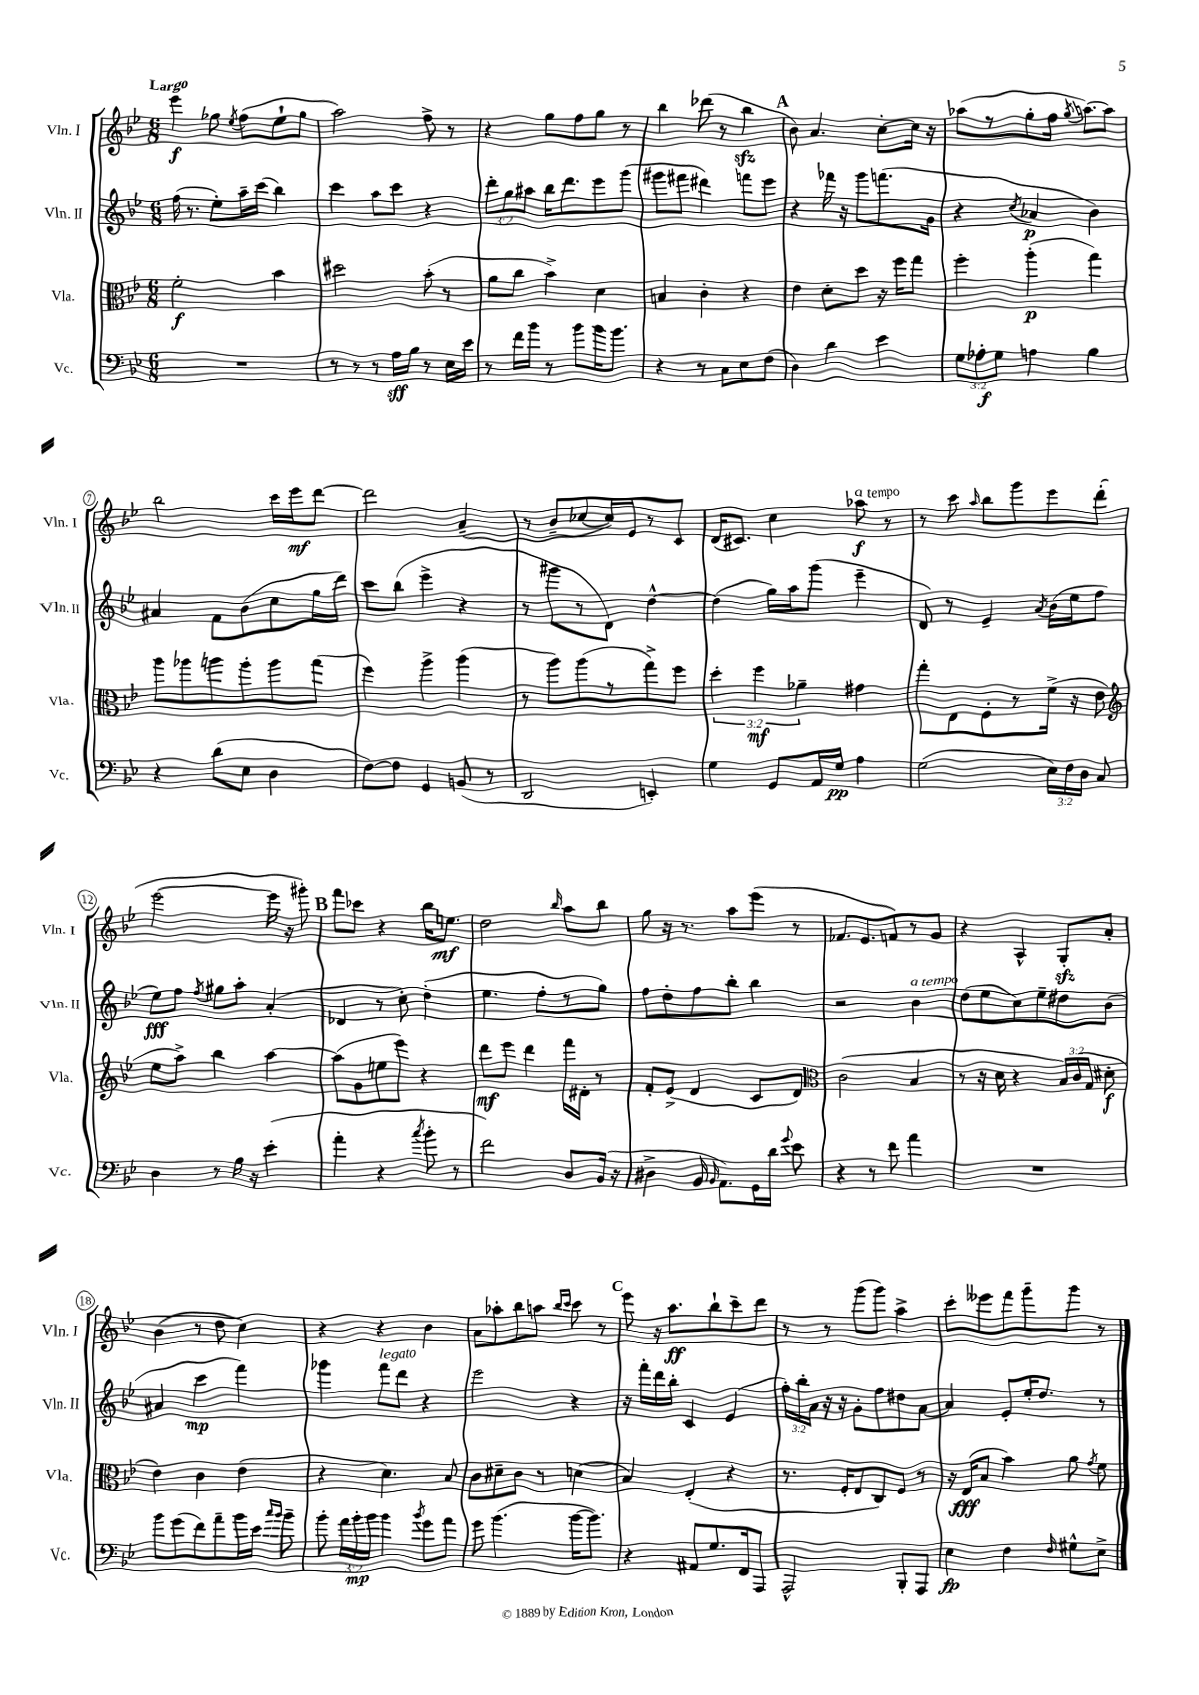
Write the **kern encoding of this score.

**kern	**dynam	**kern	**dynam	**kern	**dynam	**kern	**dynam
*part4	*part4	*part3	*part3	*part2	*part2	*part1	*part1
*staff4	*staff4	*staff3	*staff3	*staff2	*staff2	*staff1	*staff1
*I"Vc.	*	*I"Vla.	*	*I"Vln. II	*	*I"Vln. I	*
*I'Vc.	*	*I'Vla.	*	*I'Vln. II	*	*I'Vln. I	*
*clefF4	*	*clefC3	*	*clefG2	*	*clefG2	*
*k[b-e-]	*	*k[b-e-]	*	*k[b-e-]	*	*k[b-e-]	*
*M6/8	*	*M6/8	*	*M6/8	*	*M6/8	*
=1	=1	=1	=1	=1	=1	=1	=1
!	!	!	!	!	!	!LO:TX:a:B:t=Largo	!
2.r	.	2f'\	f	(16ff\	.	4eee-\	f
.	.	.	.	8.r	.	.	.
.	.	.	.	8ee-'\L)	.	8gg-X\	.
.	.	.	.	.	.	8qee-/	.
.	.	.	.	16aa~\L	.	(8ff\L	.
.	.	.	.	(16ccc\JJ	.	.	.
.	.	4b-\	.	4bb-\)	.	8ee-`\	.
.	.	.	.	.	.	8gg-\J	.
=2	=2	=2	=2	=2	=2	=2	=2
8r	.	2dd#X\	.	4ccc\	.	2aa\)	.
8r	.	.	.	.	.	.	.
8r	.	.	.	8aa\L	.	.	.
16A\LL	sff	.	.	8ccc\J	.	.	.
16B-\JJ	.	.	.	.	.	.	.
8r	.	(8b-'\	.	4r	.	8ff^\	.
16E-\LL	.	8r	.	.	.	8r	.
16e-\JJ	.	.	.	.	.	.	.
=3	=3	=3	=3	=3	=3	=3	=3
8r	.	8a\L	.	12ddd'\L	.	4r	.
.	.	.	.	12gg\	.	.	.
16f\LL	.	8cc\J	.	.	.	.	.
.	.	.	.	12aa#X\J	.	.	.
16b-\JJ	.	.	.	.	.	.	.
8r	.	4b-^\)	.	16bb-\KL	.	8gg\L	.
.	.	.	.	8.ddd\	.	.	.
8b-\L	.	.	.	.	.	8ff\	.
16b-\K	.	4d\	.	8eee-\	.	8gg\J	.
8.b-\J	.	.	.	.	.	.	.
.	.	.	.	(8ggg\J	.	8r	.
=4	=4	=4	=4	=4	=4	=4	=4
4r	.	4Bn/	.	8ggg#X\L	.	4bb-\	.
.	.	.	.	8fff#X\J	.	.	.
8r	.	4c'\	.	4ddd#X\)	.	(8ddd-X\	.
8C\L	.	.	.	.	.	8r	.
8E-\	.	4r	.	8fffn\L	.	4bb-zz\	.
(8F\J	.	.	.	8eee-\J	.	.	.
!!LO:REH:place=s1:t=A
=5	=5	=5	=5	=5	=5	=5	=5
4D\)	.	4e-\	.	4r	.	8b-\)	.
.	.	.	.	.	.	4.a/	.
4d\	.	8d'\L	.	16fff-X\	.	.	.
.	.	.	.	16r	.	.	.
.	.	8dd\J	.	8ggg\L	.	.	.
4e-\	.	16r	.	(8.fffn\	.	[8cc'\L	.
.	.	16ff\KL	.	.	.	.	.
.	.	8gg\J	.	.	.	16cc\Jk]	.
.	.	.	.	16g\Jk	.	16r	.
=6	=6	=6	=6	=6	=6	=6	=6
12G\L	.	4ff'\	.	4r	.	(8aa-X\L	.
12A-X'\	f	.	.	.	.	.	.
.	.	.	.	.	.	8r	.
12G\J	.	.	.	.	.	.	.
.	.	.	.	8qcc/	.	.	.
4An\	.	(4aa'\	p	4a-X/	p	8gg'\	.
.	.	.	.	.	.	16ff\Jk	.
.	.	.	.	.	.	8qgg/	.
.	.	.	.	.	.	[8.aan\L)	.
4B-\	.	4gg\)	.	4b-\)	.	.	.
.	.	.	.	.	.	8aa\J]	.
!!LO:LB:g=z
=7	=7	=7	=7	=7	=7	=7	=7
4r	.	8aa\L	.	4a#X/	.	2bb-\	.
.	.	8aa-X\	.	.	.	.	.
(8d\L	.	8aan\	.	8f\L	.	.	.
8E-\J	.	8aa'\	.	(8b-\	.	.	.
4D\	.	8aa\	.	8cc\	.	16ccc\LL	.
.	.	.	.	.	.	16eee-\J	mf
.	.	(8gg\J	.	16gg\L	.	[8ddd\J	.
.	.	.	.	16ddd\JJ)	.	.	.
=8	=8	=8	=8	=8	=8	=8	=8
[8F\L)	.	4ff\)	.	8ccc\L	.	2ddd\]	.
8F\J]	.	.	.	(8bb-\J	.	.	.
4GG/	.	4aa^\	.	4eee-^\	.	.	.
(8BBn/	.	(4aa\	.	4r	.	(4a~/	.
8r	.	.	.	.	.	.	.
=9	=9	=9	=9	=9	=9	=9	=9
2DD/	.	8r	.	8r	.	8r	.
.	.	8aa\L)	.	8ggg#X\L	.	8b-~/L	.
.	.	(8aa\	.	8r	.	[8cc-X/	.
.	.	8r	.	8d\J)	.	16cc-/L])	.
.	.	.	.	.	.	16e-/J	.
4EEn'/)	.	8gg^\)	.	[4dd^^\	.	8r	.
.	.	8ff\J	.	.	.	8c/J	.
=10	=10	=10	=10	=10	=10	=10	=10
4G\	.	6dd'\	.	(4dd\]	.	(16d/KL	.
.	.	.	.	.	.	8.c#X/J)	.
.	.	6ff\	mf	.	.	.	.
8GG/L	.	.	.	16gg\LL)	.	4cc\	.
.	.	.	.	16aa\J	.	.	.
.	.	6a-X~\	.	.	.	.	.
16AA/L	.	.	.	(8ggg\J	.	.	.
16G/JJ	pp	.	.	.	.	.	.
!	!	!	!	!	!	!LO:TX:a:i:t=a tempo	!
4A\	.	4g#X\	.	4eee-~\	.	8aa-X\	f
.	.	.	.	.	.	8r	.
=11	=11	=11	=11	=11	=11	=11	=11
(2G\	.	8gg'\L	.	8d/)	.	8r	.
.	.	8E-\	.	8r	.	8ccc\	.
.	.	.	.	.	.	16qqaa/	.
.	.	8F'\	.	4e-~/	.	8bb-\L	.
.	.	8r	.	.	.	8ggg\	.
.	.	.	.	8qa/	.	.	.
24E-\LL)	.	(16f^\Jk	.	(16b-\LL	.	8eee-\	.
24F\	.	.	.	.	.	.	.
.	.	16r	.	16ee-\J	.	.	.
24D\JJ	.	.	.	.	.	.	.
8C/	.	8e-\	.	8ff\J	.	(8ddd'\J	.
!!LO:LB:g=z
=12	=12	=12	=12	=12	=12	=12	=12
*	*	*clefG2	*	*	*	*	*
4D\	.	8ee-\L	.	8ee-\L)	fff	[2eee-\	.
.	.	8aa^\J)	.	8ff\J	.	.	.
.	.	.	.	8qff/	.	.	.
8r	.	4bb-\	.	8gg#X\L	.	.	.
16B-\	.	.	.	8aa'\J	.	.	.
16r	.	.	.	.	.	.	.
(4e-'\	.	[4aa\	.	(4a'/	.	16eee-\]	.
.	.	.	.	.	.	16r	.
.	.	.	.	.	.	8ggg#X'\)	.
!!LO:REH:place=s1:t=B
=13	=13	=13	=13	=13	=13	=13	=13
4a'\	.	(8aa\L]	.	4d-X/	.	8fff\L	.
.	.	8g\	.	.	.	8ccc-X\J	.
4r	.	8een\	.	8r	.	4r	.
.	.	8eee-\J)	.	8cc'\)	.	.	.
8qcc/	.	.	.	.	.	.	.
8b-'\	.	4r	.	(4dd'\	.	16bb-\KL	.
.	.	.	.	.	.	8.een\J	mf
8r	.	.	.	.	.	.	.
=14	=14	=14	=14	=14	=14	=14	=14
2f\)	.	8ddd\L	mf	4.ee-\	.	2dd\	.
.	.	8eee-\J	.	.	.	.	.
.	.	4ddd\	.	.	.	.	.
.	.	.	.	8ff'\L	.	.	.
.	.	.	.	.	.	16qqbb-/	.
8D/L	.	16fff\LL	.	8r	.	8aa\L	.
.	.	16d#X'\JJ	.	.	.	.	.
(16BB-/Jk	.	8r	.	8gg\J)	.	8bb-\J	.
16r	.	.	.	.	.	.	.
=15	=15	=15	=15	=15	=15	=15	=15
4D#X^\	.	8f'/L	.	8ff\L	.	8gg\	.
.	.	(8e-^/J	.	8dd'\	.	16r	.
.	.	.	.	.	.	8.r	.
16BB-/	.	4d/	.	8ff\	.	.	.
16qqBB-/	.	.	.	.	.	.	.
8.AA\L)	.	.	.	.	.	.	.
.	.	.	.	8bb-'\J	.	8aa\L	.
16GG\L	.	8c/L	.	4bb-\	.	(8eee-\J	.
16d\JJ	.	.	.	.	.	.	.
8qqg/	.	.	.	.	.	.	.
8e-\	.	8d/J)	.	.	.	8r	.
=16	=16	=16	=16	=16	=16	=16	=16
*	*	*clefC3	*	*	*	*	*
4r	.	(2c\	.	2r	.	8.f-X/L	.
.	.	.	.	.	.	8.e-/	.
8r	.	.	.	.	.	.	.
8f\	.	.	.	.	.	8fn/)	.
!	!	!	!	!LO:TX:a:i:t=a tempo	!	!	!
4a\	.	4B-/	.	4b-\	.	8r	.
.	.	.	.	.	.	8g/J	.
=17	=17	=17	=17	=17	=17	=17	=17
2.r	.	8r	.	(8dd\L	.	4r	.
.	.	16r	.	8ee-\	.	.	.
.	.	16d\	.	.	.	.	.
.	.	4r	.	8cc\)	.	4A^^/	.
.	.	.	.	8ee-~\	.	.	.
.	.	24B-/LL)	.	8dd#X\	.	8Gzz'/L	.
.	.	(24c/	.	.	.	.	.
.	.	24G/JJ	.	.	.	.	.
.	.	8d#X'\	f	(8b-\J	.	8a'/J	.
!!LO:LB:g=z
=18	=18	=18	=18	=18	=18	=18	=18
8b-\L	.	4e-\)	.	4a#X/	.	(4b-\	.
(8g\	.	.	.	.	.	.	.
8f\)	.	4c\	.	4ccc\	mp	8r	.
8a~\	.	.	.	.	.	8dd\	.
16b-\L	.	(4e-\	.	4fff\)	.	4cc\)	.
16e-\JJ	.	.	.	.	.	.	.
16qqcc/LL	.	.	.	.	.	.	.
16qqb-/JJ	.	.	.	.	.	.	.
8b-~\	.	.	.	.	.	.	.
=19	=19	=19	=19	=19	=19	=19	=19
8b-'\	.	4r	.	4ggg-X\	.	4r	.
24a\LL	.	.	.	.	.	.	.
24b-'\	mp	.	.	.	.	.	.
24b-\JJ	.	.	.	.	.	.	.
!	!	!	!	!LO:TX:a:i:t=legato	!	!	!
4b-\	.	4.d\)	.	8fff\L	.	4r	.
.	.	.	.	8ddd\J	.	.	.
8qb-/	.	.	.	.	.	.	.
8g\L	.	.	.	4r	.	4b-\	.
8a\J	.	8B-/	.	.	.	.	.
=20	=20	=20	=20	=20	=20	=20	=20
8g\	.	8c\L	.	2eee-\	.	8a\L	.
(4.b-\	.	8d#X~\	.	.	.	8aa-X'\	.
.	.	8c\J	.	.	.	8bb-\	.
.	.	8r	.	.	.	8aan\J	.
.	.	.	.	.	.	16qqbb-/LL	.
.	.	.	.	.	.	16qqccc/JJ	.
[16b-\KL	.	(4dn\	.	4r	.	8ccc\	.
8.b-\J])	.	.	.	.	.	.	.
.	.	.	.	.	.	8r	.
!!LO:REH:place=s1:t=C
=21	=21	=21	=21	=21	=21	=21	=21
4r	.	4B-/)	.	16r	.	8eee-\	.
.	.	.	.	16fff'\LL	.	.	.
.	.	.	.	16ddd\	.	16r	.
.	.	.	.	16bb-'\JJ	.	8.aa\L	ff
8AA#X/L	.	(4E-'/	.	4c/	.	.	.
8.G/	.	.	.	.	.	8bb-`\	.
.	.	4r	.	(4e-/	.	8ccc~\	.
16FF/k	.	.	.	.	.	.	.
8AAA/J	.	.	.	.	.	8ddd\J	.
=22	=22	=22	=22	=22	=22	=22	=22
2AAA^^/	.	8.r	.	24ff'\LL)	.	8r	.
.	.	.	.	24bb-'\	.	.	.
.	.	.	.	24a\JJ	.	.	.
.	.	.	.	16r	.	8r	.
.	.	16F'/KL	.	16r	.	.	.
.	.	8E-/	.	8g'\L	.	(8ggg\L	.
.	.	8C/)	.	8ff\	.	8ggg\J)	.
8BBB-'/L	.	8F/J	.	8dd#X\	.	4aa^\	.
8AAA/J	.	8r	.	[8a\J	.	.	.
=23	=23	=23	=23	=23	=23	=23	=23
4E-\	fp	16r	.	4a/]	.	8ccc'\L	.
.	.	(16E-/KL	fff	.	.	.	.
.	.	8B-/J	.	.	.	8eee--X\	.
4F\	.	4b-\)	.	8e-'/L	.	8fff\	.
.	.	.	.	16ee-'/K	.	8ggg~\	.
.	.	.	.	8.dd/J	.	.	.
16qqF/	.	.	.	.	.	.	.
8G#X^^\L	.	8a\	.	.	.	8ggg\J	.
.	.	8qg/	.	.	.	.	.
8E-^\J	.	8f\	.	8r	.	8r	.
==	==	==	==	==	==	==	==
*-	*-	*-	*-	*-	*-	*-	*-
